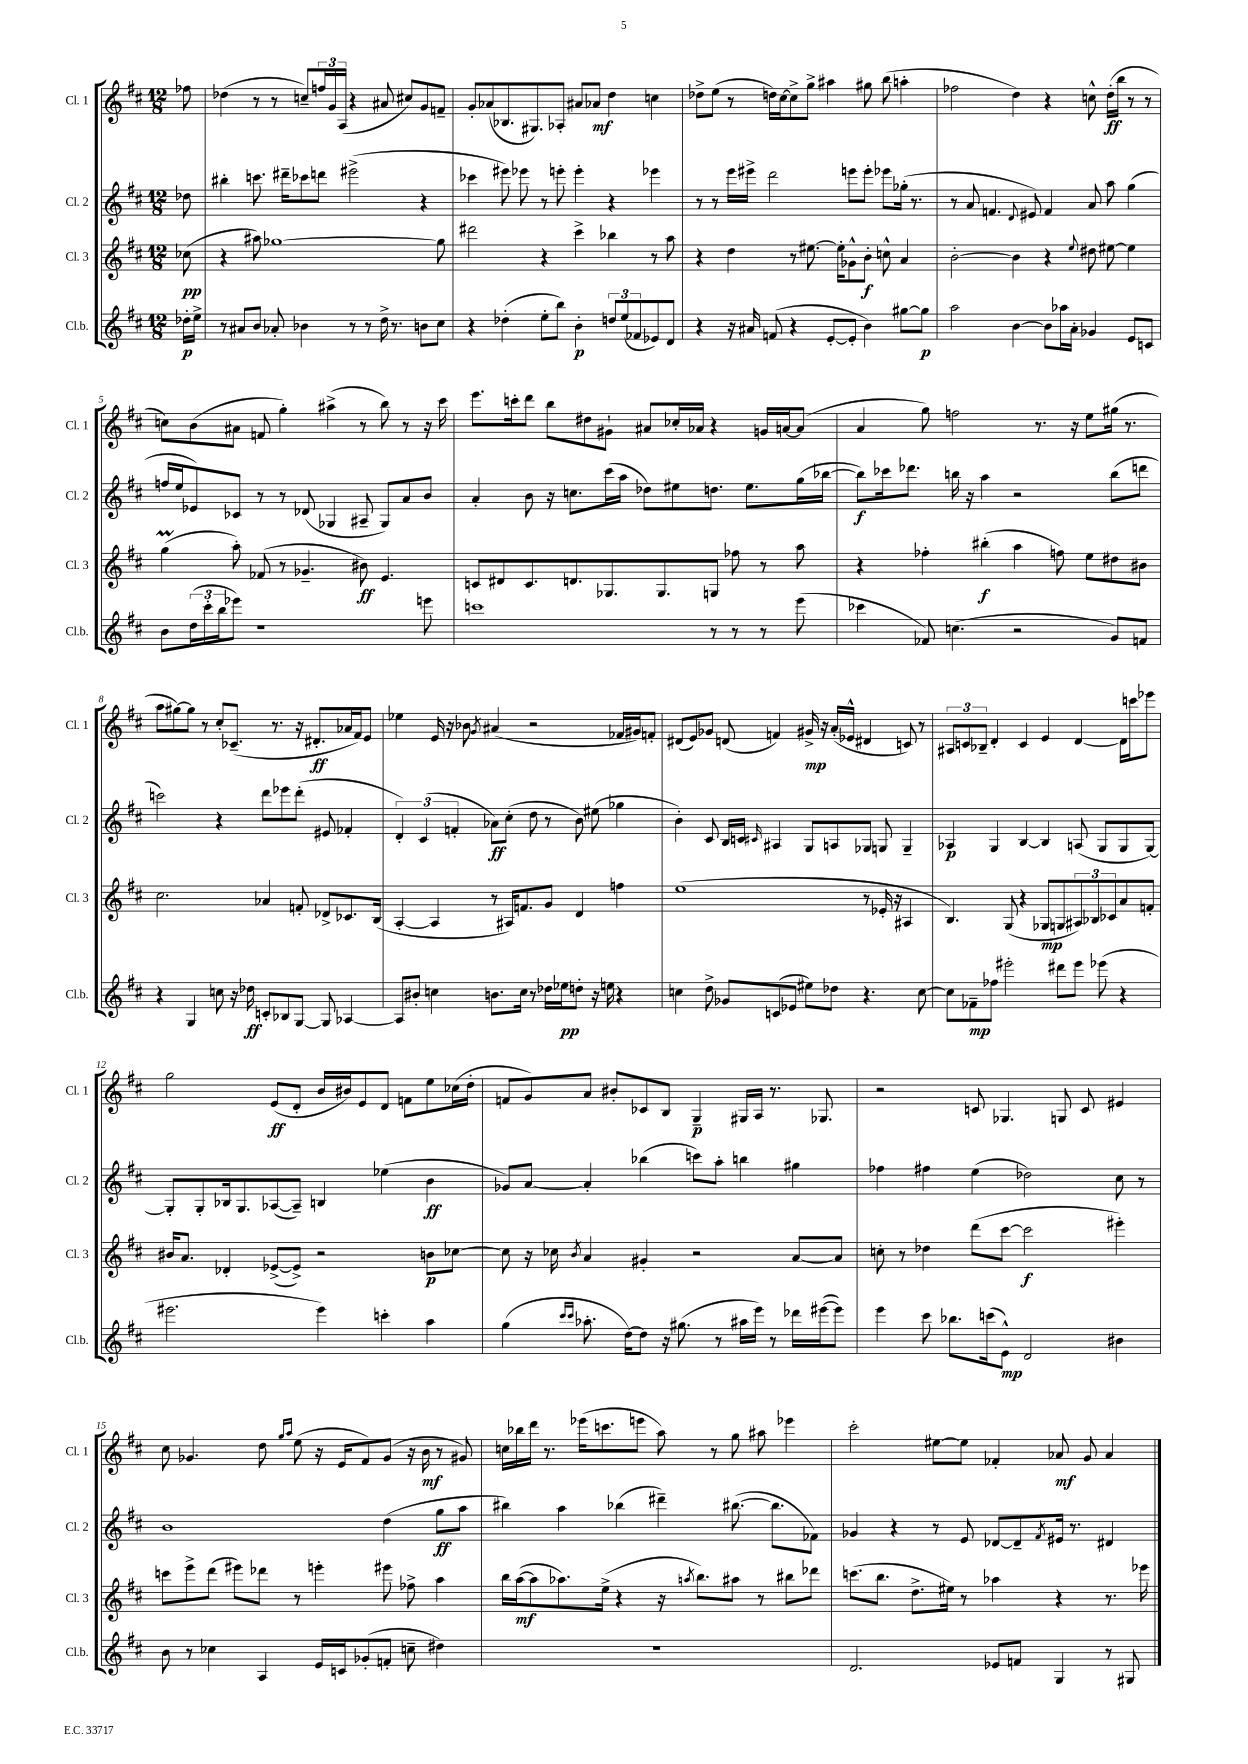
<<
\new StaffGroup <<
\new Staff = "s0" \with { instrumentName = "Cl. 1" shortInstrumentName = "Cl. 1" } {
    \clef treble \key d \major \numericTimeSignature \time 12/8 \partial 8
    fes''8 |
    des''4( r8 r8 c''8--) \tuplet 3/2 { f''16 g'16 a16( } r4 ais'8 cis''8) g'8 f'8-- |
    g'8-. aes'8( bes8. gis8.) aes8-. ais'8 aes'8\mf d''4 c''4 |
    des''8-> e''8( r8 d''16) cis''16~ cis''8-> g''8-> ais''4 gis''8 b''8( a''4-. |
    fes''2 d''4) r4 c''8-^ d''16-.\ff( b''16 r8 r8 |
    c''8) b'8( ais'8 f'8 g''4-.) ais''4->( r8 b''8) r8 r16 cis'''16 |
    e'''8. c'''16-. d'''8 b''8 dis''8 gis'8-! ais'8 ces''16-. aes'16 r4 g'16 a'16~ a'8( |
    a'4 g''8) f''2 r8. r16 e''8 gis''16( r8. |
    a''8 gis''8~) gis''8 r8 cis''8-. ces'8.--( r8. r16 dis'8.-.\ff aes'16 fis'16) e'8 |
    ees''4 e'16 r16 bes'8 \acciaccatura { g'8 } ais'4( r2 fes'16 gis'16) f'8-. |
    dis'8( e'8) ges'8 d'8( f'4) gis'16->\mp r16 a'16-.( ees'16-^ dis'4 c'8) r8 |
    \tuplet 3/2 { ais8 c'8 bes8-- } d'4-. c'4 e'4 d'4~ d'16 c'''16 ees'''8 |
    g''2 e'8\ff( d'8-. b'16 bis'16) e'8 d'8 f'8 e''8 ces''16( d''16-. |
    f'8 g'8) a'8 bis'8-. ces'8 b8 g4--\p gis16 a16 r8. ges8. |
    r2 c'8 ges4. g8 c'8 eis'4 |
    cis''8 ges'4. d''8 \grace { g''16 a''16 } e''8( r16 e'16 fis'8) ges'8( r16 b'16\mf r8 gis'8) |
    c''16 bes''16 d'''16 r8. ees'''16( c'''8. e'''8 a''8) r8 g''8 ais''8 ees'''4 |
    cis'''2-. eis''8~ eis''8 fes'4-. aes'8\mf g'8 aes'4 \bar "|." |
}
\new Staff = "s1" \with { instrumentName = "Cl. 2" shortInstrumentName = "Cl. 2" } {
    \clef treble \key d \major \numericTimeSignature \time 12/8 \partial 8
    des''8 |
    bis''4-. c'''8. dis'''16-- ces'''8 d'''8 eis'''2->( r4 |
    ces'''4 eis'''8) ees'''8 r8 e'''8-. e'''4-. r4 ees'''4 |
    r8 r8 e'''16 eis'''16-> d'''2 e'''8 e'''8-. ees'''8 ges''16-.( r8. |
    r8 a'8 f'4. \appoggiatura { d'8 } eis'8) f'4 a'8 a''8 g''4( |
    f''16 e''16 ees'8) ces'8 r8 r8 des'8( ges4 ais8-- ges8) a'8 b'8 |
    a'4-. b'8 r16 c''8. cis'''16( a''16 des''8) eis''8 d''8. eis''8. g''16( bes''16~ |
    bes''8\f) ces'''16 des'''8. b''16 r16 a''4 r2 b''8( d'''8 |
    c'''2) r4 d'''8 ees'''8 d'''8-.( eis'8 fes'4-. |
    \tuplet 3/2 { d'4-.) cis'4( f'4-. } aes'8\ff) cis''8-.( d''8 r8 b'8) eis''8( ges''4 |
    b'4-.) cis'8 b16 c'16 \grace { cis'16 } ais4 g8 a8 ges8 g8 g4-- |
    aes4\p g4 b4~ b4 a8( g8 g8 g8~) |
    g8-. g8-. bes16 g8. aes8~( aes8--) b4 ees''4( b'4\ff |
    ges'8) a'8~ a'4-. bes''4( c'''8) a''8-. b''4 gis''4 |
    fes''4 fis''4 e''4( des''2) cis''8 r8 |
    b'1 d''4( g''8\ff a''8 |
    bis''4) a''4 bes''4( dis'''4--) bis''8.~( bis''8. fes'8) |
    ges'4 r4 r8 e'8 des'8~ des'8-- \acciaccatura { fis'8 } eis'16 r8. dis'4 \bar "|." |
}
\new Staff = "s2" \with { instrumentName = "Cl. 3" shortInstrumentName = "Cl. 3" } {
    \clef treble \key d \major \numericTimeSignature \time 12/8 \partial 8
    ces''8\pp( |
    r4 ais''8) ges''1~ ges''8 |
    dis'''2 r4 cis'''4-> bes''4 r8 a''8 |
    r4 d''4 r8 eis''8.~ eis''16-. ges'8-^ b'8-.\f c''8-^ a'4 |
    b'2~-. b'4 r4 \appoggiatura { e''8 } dis''8 eis''8~ eis''4 |
    g''4\prall( a''8-.) fes'8( r8 ges'4.-- bis'8\ff) e'4. |
    c'8 dis'8 c'8. d'8. ges8. ges8. g8 fes''8 r8 a''8 |
    r4 fes''4-. bis''4-.\f( a''4 f''8) e''8 dis''8 bis'8 |
    cis''2. aes'4 f'8-. des'8-> ces'8. b16( |
    a4~-. a4 r8 ais16) f'8. g'8 d'4 f''4 |
    e''1( r8 ees'16-. r16 ais4 |
    b4.) g8( r4 ges8\mp g8 \tuplet 3/2 { ais8) bes8 ces'8 } a'8 f'8-. |
    bis'16 a'8. des'4-. ees'8~->( ees'8->) r2 b'8\p ces''8~ |
    ces''8 r16 ces''16 \acciaccatura { b'8 } a'4 gis'4-. r2 a'8~ a'8 |
    c''8-. r8 des''4 d'''8( cis'''8~ cis'''2\f eis'''4-.) |
    c'''8 e'''8-> d'''8( eis'''8) des'''8 r8 e'''4-. eis'''8 fes''8-> a''4 |
    b''16 a''16~\mf( a''8 aes''8.) e''16->( r4 r16 \acciaccatura { a''8 } b''8.) ais''8 r8 bis''8 des'''8 |
    c'''8.( b''8. d''8.-> eis''16) r8 aes''4 r4 r8. ees'''16 \bar "|." |
}
\new Staff = "s3" \with { instrumentName = "Cl.b." shortInstrumentName = "Cl.b." } {
    \clef treble \key d \major \numericTimeSignature \time 12/8 \partial 8
    des''16-.\p e''16-> |
    r8 ais'8 b'8 aes'8-. bes'4 r8 r8 d''16-> r8. b'8 cis''8 |
    r4 des''4-.( e''8-. b''8) b'4-.\p \tuplet 3/2 { d''8 e''8( fes'8 } ees'8) d'8 |
    r4 r16 ais'16 f'8( r4 e'8~-. e'8-. b'4) gis''8~ gis''8\p |
    a''2 b'4~ b'8 aes''16 a'16-. ges'4 e'8 c'8 |
    b'8 \tuplet 3/2 { d''16( cis'''16-. b''16 } ees'''8) r1 e'''8 |
    c'''1 r8 r8 r8 e'''8( |
    ces'''4 fes'8) c''4.( r2 g'8) f'8 |
    r4 g4 c''8 r16 des''16\ff c'8-. bes8 g8~ g8 aes4~ |
    aes8 bis'8-. c''4 b'8. c''16 r8 des''16 ees''16\pp d''8-. r16 e''16 r4 |
    c''4 d''8-> ges'8 c'8( ees'8 eis''8) des''8 r4. c''8~ |
    c''8 fes'8--\mp fes''8 eis'''2-. dis'''8 eis'''8 ees'''8( r4 |
    eis'''2. eis'''4) c'''4-. a''4 |
    g''4( \grace { cis'''16 cis'''16 } aes''8.-. d''16~) d''8 r16 gis''8.( r8 ais''16 e'''16) r8 des'''16 eis'''16~( eis'''8) |
    e'''4 cis'''8 bes''8. c'''16( e'8-^\mp) d'2 bis'4 |
    b'8 r8 ces''4 a4 e'16 c'16 ges'8-.( f'8-. c''8-- dis''4) |
    R1. |
    d'2. ees'8 f'8 g4 r8 gis8 \bar "|." |
}
>>
>>
